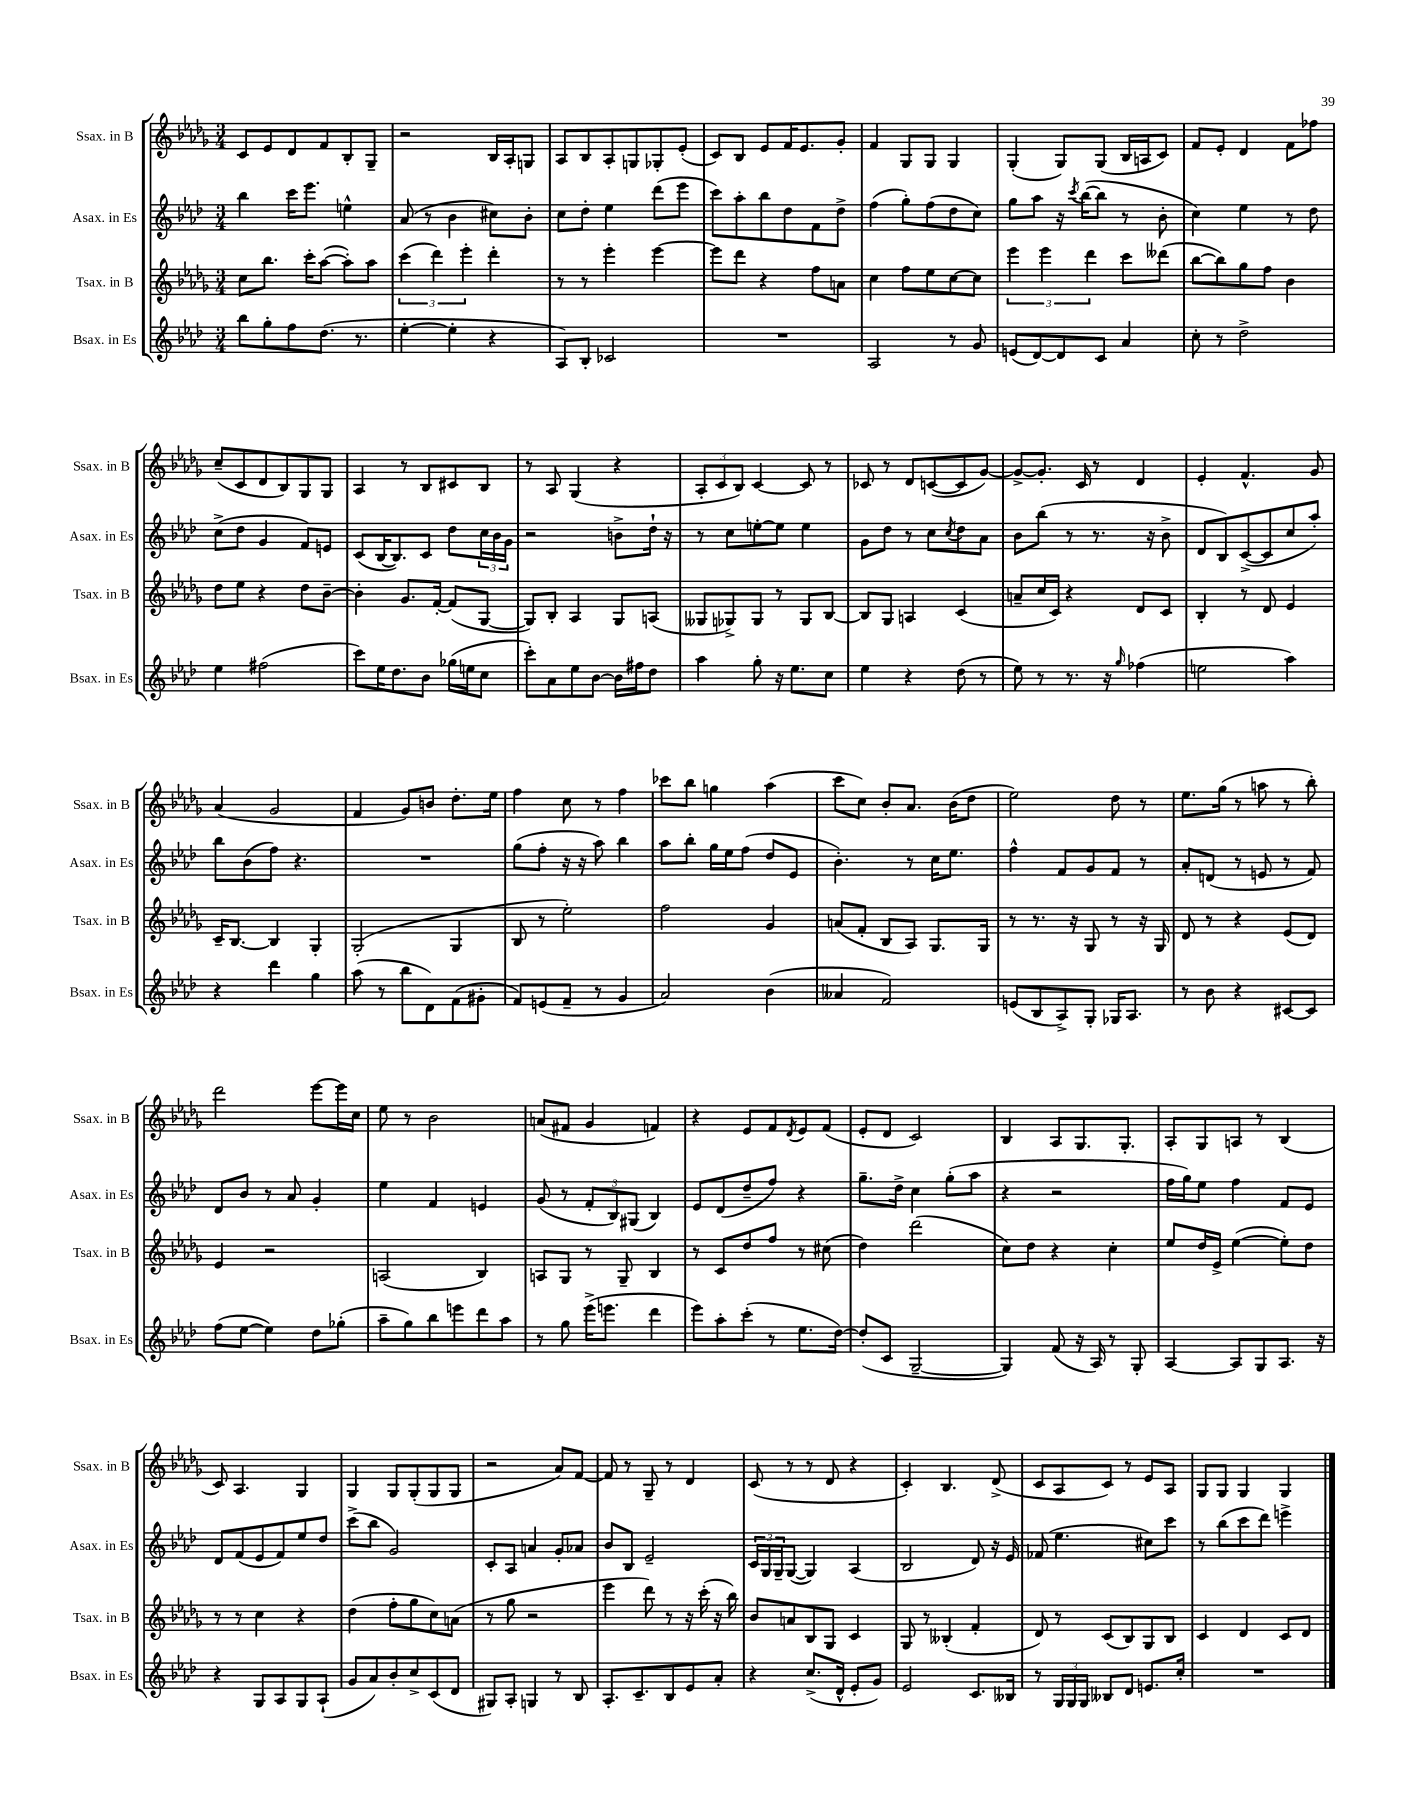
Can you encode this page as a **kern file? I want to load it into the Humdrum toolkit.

**kern	**kern	**kern	**kern
*part4	*part3	*part2	*part1
*staff4	*staff3	*staff2	*staff1
*I"Bsax. in Es	*I"Tsax. in B	*I"Asax. in Es	*I"Ssax. in B
*I'Bsax. in Es	*I'Tsax. in B	*I'Asax. in Es	*I'Ssax. in B
*clefG2	*clefG2	*clefG2	*clefG2
*k[b-e-a-d-]	*k[b-e-a-d-g-]	*k[b-e-a-d-]	*k[b-e-a-d-g-]
*M3/4	*M3/4	*M3/4	*M3/4
=5	=5	=5	=5
8bb-\L	8cc\L	4bb-\	8c/L
8gg'\	8.bb-\J	.	8e-/
8ff\	.	16ccc\KL	8d-/
.	16ccc'\KL	8.eee-\J	.
(8.dd-\J	([8aa-\J	.	8f/
.	8aa-'\L])	4een^^\	8B-'/
8.r	.	.	.
.	8aa-\J	.	8G-~/J
=6	=6	=6	=6
[4ee-'\	(6ccc\	(8a-/	2r
.	.	8r	.
.	6ddd-\)	.	.
4ee-'\]	.	4b-\	.
.	6eee-'\	.	.
4r	4ddd-'\	8cc#X\L)	16B-/LL
.	.	.	16A-'/J
.	.	8b-'\J	8Gn/J
=7	=7	=7	=7
8A-/L)	8r	8cc\L	8A-/L
8B-'/J	8r	8dd-'\J	8B-/
2c-X/	4eee-'\	4ee-\	8A-'/
.	.	.	8Gn/
.	[4eee-\	(8ddd-\L	8G-X'/
.	.	8eee-\J	(8e-'/J
=8	=8	=8	=8
2.r	8eee-\L]	8ccc\L)	8c/L)
.	8ddd-\J	8aa-'\	8B-/J
.	4r	8bb-\	8e-/L
.	.	8dd-\	16f/K
.	.	.	8.e-/
.	8ff\L	8f\	.
.	8an\J	8dd-^\J	8g-'/J
=9	=9	=9	=9
2A-/	4cc\	(4ff\	4f/
.	8ff\L	8gg'\L)	8G-/L
.	8ee-\	(8ff\	8G-/J
8r	[8cc\	8dd-\	4G-/
8g/	8cc\J]	8cc\J)	.
=10	=10	=10	=10
(8en/L	6eee-\	8gg\L	(4G-'/
[8d-/)	.	8aa-\J	.
.	6eee-\	.	.
8d-/]	.	16r	8G-/L)
.	.	8qccc/	.
.	.	([16bb-\KL	.
.	6ddd-\	.	.
8c/J	.	8bb-\J]	(8G-/J
4a-/	8ccc\L	8r	16B-/LL
.	.	.	16An/J
.	(8ddd--X\J	8b-'\	8c/J)
=11	=11	=11	=11
8cc'\	[8bb-\L	4cc\)	8f/L
8r	8bb-\])	.	8e-'/J
2dd-^\	8gg-\	4ee-\	4d-/
.	8ff\J	.	.
.	4b-\	8r	8f\L
.	.	8dd-\	8ff-X\J
!!LO:LB:g=z
=12	=12	=12	=12
4ee-\	8dd-\L	(8cc^\L	(8cc~/L
.	8ee-\J	8dd-\J	8c/
(2ff#X\	4r	4g/	8d-/
.	.	.	8B-/)
.	8dd-\L	8f/L)	8G-/
.	[8b-~\J	8en/J	8G-/J
=13	=13	=13	=13
8ccc\L)	4b-'\]	(8c/L	4A-/
16ee-\K	.	[16B-/K	.
8.dd-\	.	8.B-/])	.
.	8.g-/L	.	8r
8b-\J	.	8c/J	8B-/L
.	[16f'/Jk	.	.
(16gg-X\LL	(8f/L]	8dd-\L	8c#X/
16een\J	.	.	.
8cc\J	[8G-/J	24cc\L	8B-/J
.	.	24b-\	.
.	.	24g\JJ	.
=14	=14	=14	=14
8ccc'\L)	8G-/L])	2r	8r
8a-\	8B-'/J	.	8A-/
8ee-\	4A-/	.	(4G-/
[8b-\J	.	.	.
16b-\LL]	8G-/L	8bn^\L	4r
16ff#X\J	.	.	.
8dd-\J	(8An/J	16dd-`\Jk	.
.	.	16r	.
=15	=15	=15	=15
4aa-\	8G--X/L	8r	12A-'/L
.	.	.	12c/
.	8G-X^/)	8cc\L	.
.	.	.	12B-/J)
8gg'\	8G-/J	[8een'\	[4c/
16r	8r	8ee\J]	.
8.ee-\L	.	.	.
.	8G-/L	4ee\	8c/]
8cc\J	[8B-/J	.	8r
=16	=16	=16	=16
4ee-\	8B-/L]	8g\L	8c-X/
.	8G-/J	8dd-\J	8r
4r	4An/	8r	8d-/L
.	.	8cc\L	([8cn/
.	.	8qcc/	.
(8dd-\	(4c/	8dd-\	8c/]
8r	.	8a-\J	[8g-/J)
=17	=17	=17	=17
8ee-\)	8an~/L	8b-\L	8g-^/L_
8r	16cc/L	(8bb-\J	8.g-'/J]
.	16c/JJ)	.	.
8.r	4r	8r	.
.	.	.	16c/
.	.	8.r	8r
16r	.	.	.
16qqgg/	.	.	.
(4ff-X\	8d-/L	.	4d-/
.	.	16r	.
.	8c/J	8b-^\	.
=18	=18	=18	=18
2een\	4B-'/	8d-/L	4e-'/
.	.	8B-/)	.
.	8r	([8c^/	4.f^^/
.	8d-/	8c/]	.
4aa-\)	4e-/	8cc/	.
.	.	8aa-'/J)	8g-/
!!LO:LB:g=z
=19	=19	=19	=19
4r	16c~/KL	8bb-\L	(4a-/
.	[8.B-/J	.	.
.	.	(8b-\	.
4ddd-\	4B-/]	8ff\J)	2g-/
.	.	4.r	.
4gg\	4G-'/	.	.
=20	=20	=20	=20
(8aa-\	(2G-'/	2.r	4f/
8r	.	.	.
8bb-\L	.	.	8g-/L)
8d-\)	.	.	8bn/J
(8f\	4G-/	.	8.dd-'\L
8g#X'\J	.	.	.
.	.	.	16ee-\Jk
=21	=21	=21	=21
8f/L)	8B-/	(8gg\L	4ff\
(8en/	8r	8ff'\J	.
8f~/J	2ee-'\)	16r	8cc\
.	.	16r	.
8r	.	8aa-\)	8r
4g/	.	4bb-\	4ff\
=22	=22	=22	=22
2a-/)	2ff\	8aa-\L	8ccc-X\L
.	.	8bb-'\J	8bb-\J
.	.	16gg\LL	4ggn\
.	.	16ee-\J	.
.	.	(8ff\J	.
(4b-\	4g-/	8dd-/L	(4aa-\
.	.	8e-/J	.
=23	=23	=23	=23
4a--X/	(8an/L	4.b-'\)	8ccc\L
.	8f'/J	.	8cc\J)
2f/)	8B-/L	.	8b-'/L
.	8A-/J)	8r	8.a-/J
.	8.G-/L	16cc\KL	.
.	.	8.ee-\J	(16b-\KL
.	.	.	8dd-\J
.	16G-/Jk	.	.
=24	=24	=24	=24
(8en/L	8r	4ff^^\	2ee-\)
8B-/	8.r	.	.
8A-^/)	.	8f/L	.
.	16r	.	.
8G'/J	8G-/	8g/	.
16G-X/KL	8r	8f/J	8dd-\
8.A-/J	.	.	.
.	16r	8r	8r
.	16G-/	.	.
=25	=25	=25	=25
8r	8d-/	8a-'/L	8.ee-\L
8b-\	8r	(8dn/J	.
.	.	.	(16gg-\Jk
4r	4r	8r	8r
.	.	8en/	8aan\
[8c#X/L	(8e-/L	8r	8r
8c#/J]	8d-/J)	8f/)	8bb-'\)
!!LO:LB:g=z
=26	=26	=26	=26
(8ff\L	4e-/	8d-/L	2ddd-\
[8ee-\J	.	8b-/J	.
4ee-\])	2r	8r	.
.	.	8a-/	.
8dd-\L	.	4g'/	[8eee-\L
(8gg-X'\J	.	.	16eee-\L]
.	.	.	16cc\JJ
=27	=27	=27	=27
8aa-~\L	(2An/	4ee-\	8ee-\
8gg\)	.	.	8r
8bb-\	.	4f/	2b-\
8eeen\	.	.	.
8ddd-\	4B-/)	4en/	.
8aa-\J	.	.	.
=28	=28	=28	=28
8r	8An/L	(8g/	(8an/L
8gg\	8G-/J	8r	8f#X/J
(16eee-^\KL	8r	12f'/L	4g-/
8.eeen\J	.	.	.
.	.	12B-/)	.
.	8G-~/	.	.
.	.	(12G#X/J	.
4ddd-\	4B-/	4B-/)	4fn/)
=29	=29	=29	=29
8eee-\L)	8r	8e-/L	4r
8aa-'\	8c/L	(8d-/	.
(8ccc'\J	8dd-/	8dd-~/	8e-/L
8r	8ff/J	8ff/J)	8f/
.	.	.	8qd-/
8.ee-\L	8r	4r	8e-/
.	(8cc#X\	.	(8f/J
[16dd-\Jk)	.	.	.
=30	=30	=30	=30
(8dd-'/L]	4dd-\)	8.gg~\L	8e-'/L
8c/J	.	.	8d-/J
.	.	16dd-^\Jk	.
[2G~/	(2ddd-\	4cc\	2c/)
.	.	(8gg'\L	.
.	.	8aa-\J	.
=31	=31	=31	=31
4G/])	8cc\L)	4r	4B-/
.	8dd-\J	.	.
(8f/	4r	2r	8A-/L
16r	.	.	8.G-/
16A-/)	.	.	.
8r	4cc'\	.	.
.	.	.	8.G-'/J
8G'/	.	.	.
=32	=32	=32	=32
[4A-/	8ee-/L	16ff\LL	8A-'/L
.	.	16gg\J)	.
.	16dd-/L	8ee-\J	8G-/
.	16e-^/JJ	.	.
8A-/L]	([4ee-\	4ff\	8An/J
8G/	.	.	8r
8.A-/J	8ee-'\L])	8f/L	(4B-/
.	8dd-\J	8e-/J	.
16r	.	.	.
!!LO:LB:g=z
=33	=33	=33	=33
4r	8r	8d-/L	8c/)
.	8r	(8f/	4.A-/
8G/L	4cc\	8e-/	.
8A-/	.	8f/)	.
8G/	4r	8ee-/	4G-/
(8A-`/J	.	8dd-/J	.
=34	=34	=34	=34
8g/L	(4dd-\	(8ccc^\L	4G-/
8a-/)	.	8bb-\J	.
8b-'/	8ff'\L	2g/)	8G-/L
8cc^/	8gg-\	.	(8G-'/
(8c/	8cc\)	.	8G-/
8d-/J	(8an\J	.	8G-/J
=35	=35	=35	=35
8G#X/L)	8r	8c'/L	2r
8A-'/J	8gg-\	8A-/J	.
4Gn/	2r	4an/	.
8r	.	8g'/L	8a-/L)
8B-/	.	8a-X/J	[8f/J
=36	=36	=36	=36
8.A-'/L	4eee-\	8b-/L	8f/]
.	.	8B-/J	8r
8.c~/	.	.	.
.	8ddd-\)	2e-~/	8G-~/
8B-/	8r	.	8r
8e-/	16r	.	4d-/
.	(16ccc'\	.	.
8a-'/J	16r	.	.
.	16bb-\)	.	.
=37	=37	=37	=37
4r	8b-/L	24c/LL	(8c/
.	.	24G/	.
.	.	24G~/J	.
.	8an/	([8G/J	8r
(8.cc^/L	8B-/	4G/])	8r
.	8G-/J	.	8d-/
16d-^^/Jk	.	.	.
8e-'/L	4c/	(4A-/	4r
8g/J)	.	.	.
=38	=38	=38	=38
2e-/	8G-/	2B-/	4c'/)
.	8r	.	.
.	(4B--X'/	.	4.B-/
8.c/L	4f'/	8d-/)	.
.	.	16r	(8d-^/
16B--X/Jk	.	16e-/	.
=39	=39	=39	=39
8r	8d-/)	(8f-X/	8c/L
24G/LL	8r	4.ee-\	8A-/
24G/	.	.	.
24G/JJ	.	.	.
8B--X/L	(8c/L	.	8c/J)
8d-/J	8B-/)	.	8r
8.en/L	8G-/	8cc#X\L)	8e-/L
.	8B-/J	8ccc\J	8A-/J
16cc'/Jk	.	.	.
=40	=40	=40	=40
2.r	4c/	8r	8G-/L
.	.	(8bb-\L	8G-/J
.	4d-/	8ccc\	4G-/
.	.	8ddd-\J)	.
.	8c/L	4eeen^\	4G-/
.	8d-/J	.	.
==	==	==	==
*-	*-	*-	*-
